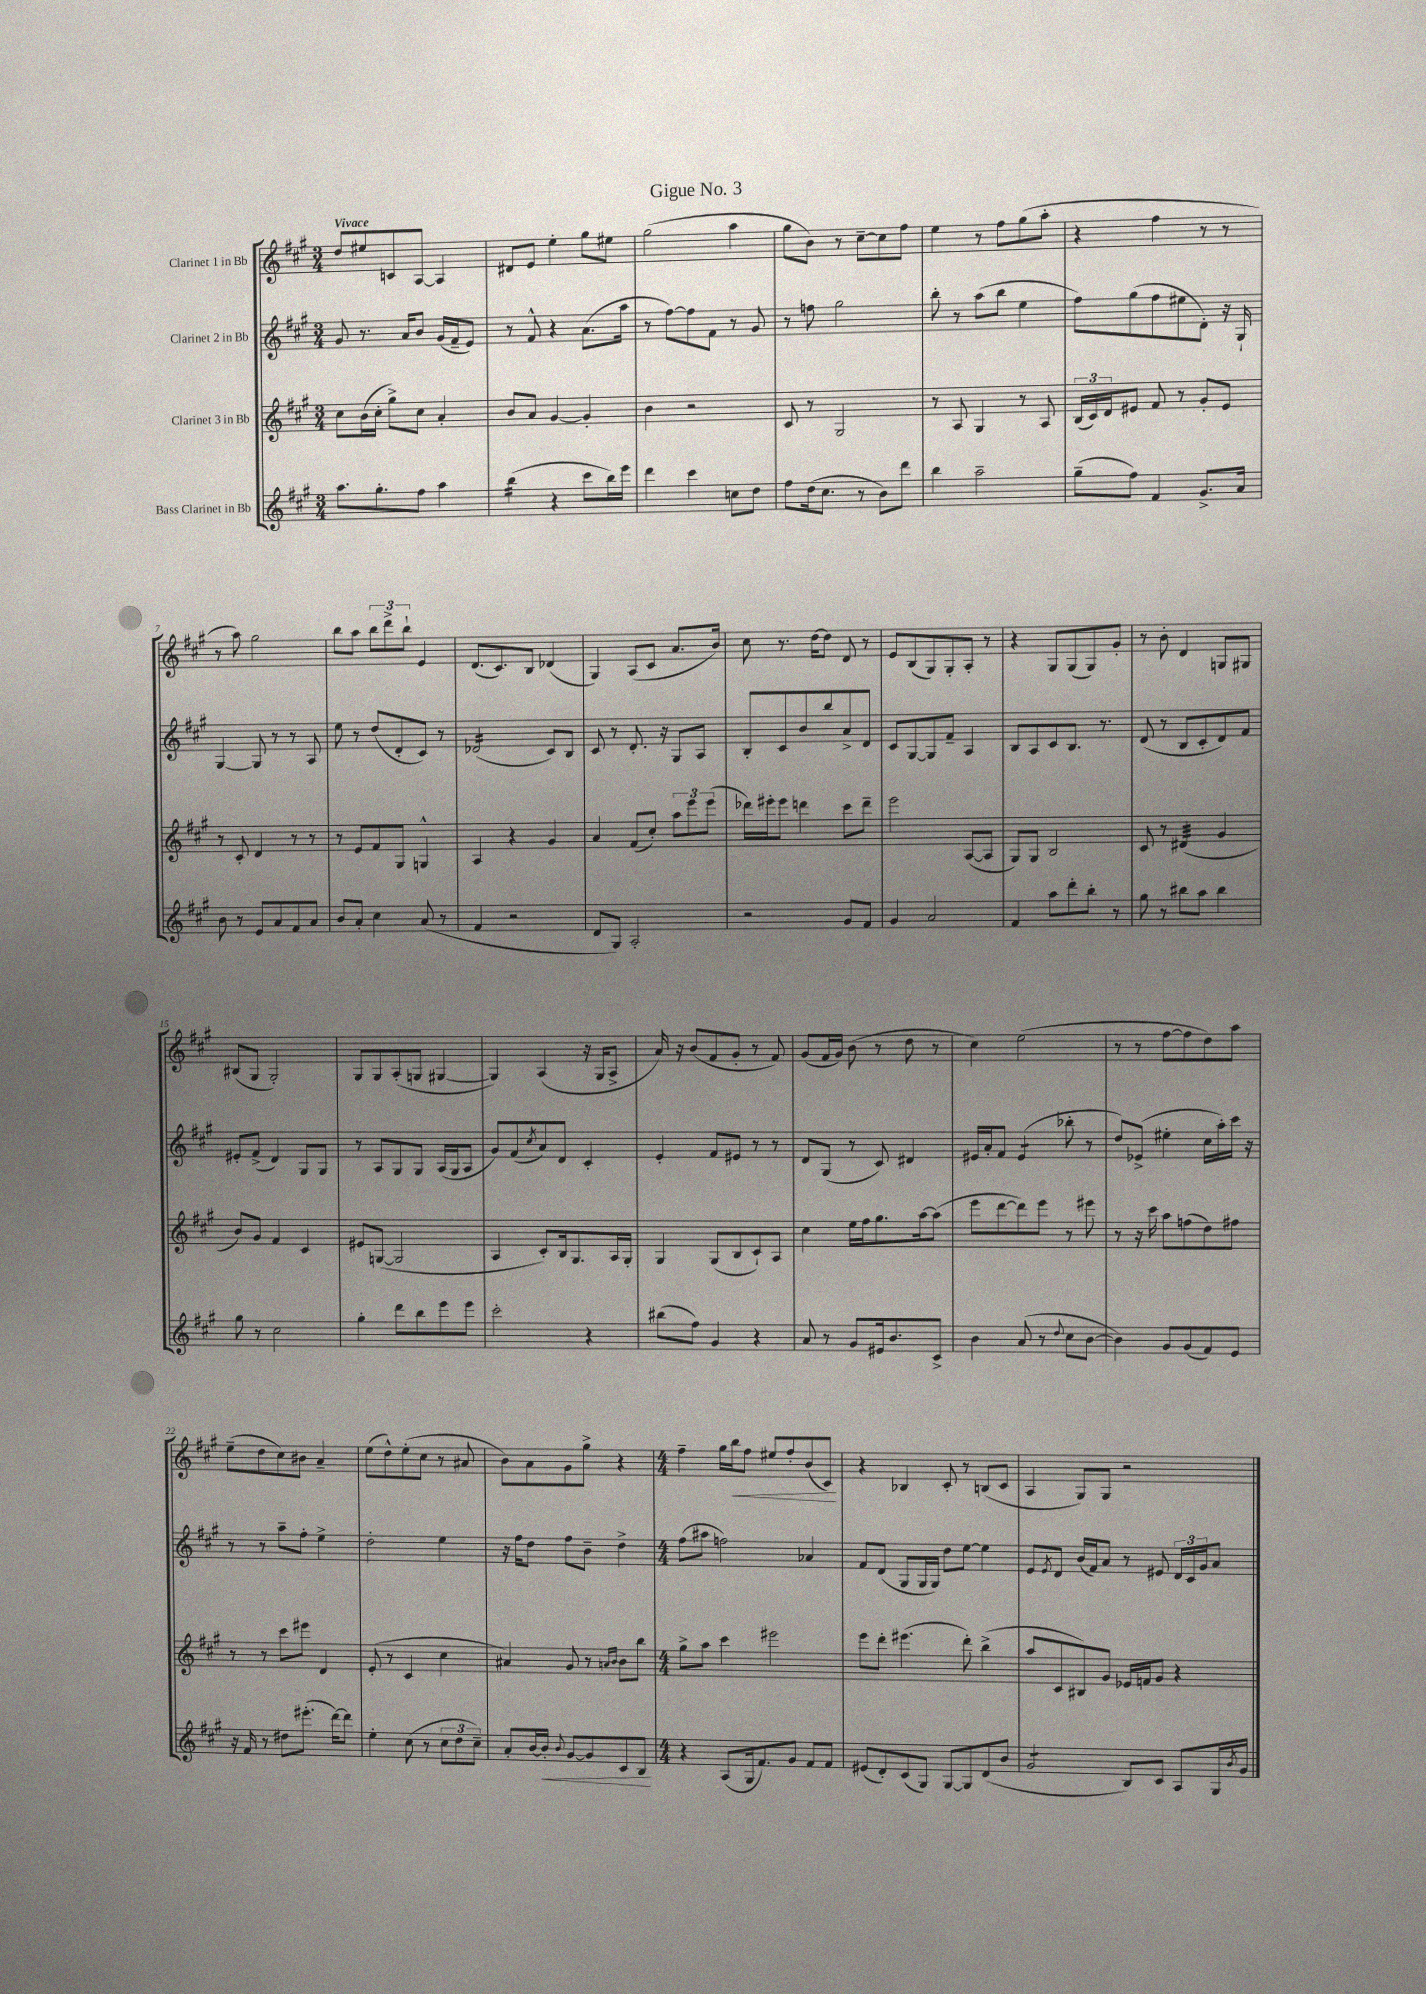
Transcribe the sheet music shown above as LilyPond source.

\header { title = "Gigue No. 3" }
<<
\new StaffGroup <<
\new Staff = "s0" \with { instrumentName = "Clarinet 1 in Bb" } {
    \clef treble \key a \major \numericTimeSignature \time 3/4 \tempo "Vivace"
    d''8 eis''8 c'8 a8~ a4 |
    dis'8 e'8 e''4-. gis''8 eis''8 |
    gis''2( a''4 |
    gis''8 b'8) r8 cis''8~-- cis''8 fis''8 |
    e''4 r8 fis''8 gis''8( a''8-. |
    r4 fis''4 r8 r8 |
    r8 a''8) gis''2 |
    b''8 a''8 \tuplet 3/2 { b''8 d'''8-> b''8-! } e'4 |
    d'8.( cis'8.) b8 des'4( |
    gis4) a8( cis'8 a'8. b'16) |
    cis''8 r8. d''16~ d''8 d'8 r8 |
    e'8 b8( gis8) gis8-. a8-. r8 |
    r4 gis8 gis8( gis8) gis'8-. |
    r8 b'8-. d'4 g8 gis8 |
    bis8( gis8 gis2-.) |
    gis8 gis8 a8-.( g8 gis4~ |
    gis4) a4( r16 gis16 a8-> |
    a'16) r16 b'8( fis'8 gis'8-. r8 fis'8) |
    gis'8( fis'16 gis'16) b'8( r8 d''8 r8 |
    cis''4) e''2( |
    r8 r8 fis''8~ fis''8 d''8) a''8 |
    e''8--( d''8 cis''8) bis'8 a'4-- |
    e''8( d''8-^) e''8-.( cis''8 r8 ais'8 |
    b'8) a'8 gis'8 gis''8-> r4 |
    \numericTimeSignature \time 4/4 fis''4-- gis''16 b''16\< fis''8 eis''8 fis''8-. b'8( cis'8\!) |
    r4 bes4 cis'8-. r8 b8( cis'8 |
    a4 gis8) gis8 r2 \bar "|." |
}
\new Staff = "s1" \with { instrumentName = "Clarinet 2 in Bb" } {
    \clef treble \key a \major \numericTimeSignature \time 3/4
    gis'8 r8. a'16 b'8 gis'16( fis'16-- e'8) |
    r8 fis'8-^ r4 a'8.( a''16 |
    r8 fis''8~) fis''8 fis'8 r8 gis'8 |
    r8 f''8 gis''2 |
    b''8-. r8 a''8( b''8 e''4 |
    fis''8) gis''8( fis''8 eis''8 d'8-.) r16 gis16-! |
    gis4~ gis8 r8 r8 a8 |
    e''8 r8 d''8( d'8-. cis'8) r8 |
    des'2:16( cis'8) b8 |
    cis'8 r8 d'8.-. r16 gis8 a8 |
    b8-. cis'8 b'8 b''8 a'8-> d'8 |
    cis'8 gis8~ gis8 fis'8-- a4 |
    b8 a8 cis'8 b8. r8. |
    d'8( r8 b8 cis'8-. d'8) fis'8 |
    eis'8-. fis'8->( d'4) gis8 gis8 |
    r8 a8 gis8 gis8 a16( gis16 a8 |
    gis'8) fis'8( \acciaccatura { cis''8 } a'8) d'8 cis'4-. |
    e'4-. fis'8 eis'8 r8 r8 |
    d'8 gis8( r8 cis'8) dis'4 |
    eis'16 a'16-. fis'8 eis'4:8( bes''8-. r8 |
    d''8) ees'8->( eis''4-. cis''16 a''16-.) cis'''16 r16 |
    r8 r8 a''8-- fis''8-. e''4-> |
    d''2-. e''4 |
    r16 fis''16 d''8 fis''8 b'8-- d''4-> |
    \numericTimeSignature \time 4/4 fis''8( ais''8 f''2) aes'4 |
    fis'8 d'8( gis8 gis16 gis16) d''8 e''8~ e''4 |
    e'8 \acciaccatura { e'8 } d'8 b'16( fis'16) a'8 r8 eis'8 \tuplet 3/2 { d'16 cis'16 gis'16 } a'8 \bar "|." |
}
\new Staff = "s2" \with { instrumentName = "Clarinet 3 in Bb" } {
    \clef treble \key a \major \numericTimeSignature \time 3/4
    cis''8 b'16( cis''16-. gis''8->) cis''8 a'4-. |
    b'8 a'8 gis'4~ gis'4-. |
    b'4 r2 |
    cis'8 r8 gis2 |
    r8 a8 gis4 r8 a8 |
    \tuplet 3/2 { b16( cis'16) d'16 } eis'8 fis'8 r8 gis'8-. eis'8 |
    r8 cis'8-. d'4 r8 r8 |
    r8 e'8 fis'8 gis8 g4-^ |
    a4 r4 gis'4 |
    a'4 fis'8( cis''8-.) \tuplet 3/2 { a''8 e'''8 e'''8( } |
    des'''16) eis'''16-. eis'''8 d'''4 cis'''8 d'''8-- |
    e'''2 a8~( a8 |
    gis8) gis8 b2 |
    cis'8 r8 dis'4:32( gis'4 |
    b'8) gis'8 fis'4 cis'4 |
    eis'8 g8~( g2 |
    a4 cis'8-.) b16 gis8. a16 gis16-. |
    gis4 gis8( b8 cis'8-!) a8 |
    cis''4 e''16 fis''16 gis''8. a''16~ a''8( |
    e'''8 d'''8~ d'''8) e'''8 r8 eis'''8 |
    r8 r16 cis'''16 a''8 f''8( d''8) fis''8 |
    r8 r8 cis'''8 eis'''8 d'4 |
    e'8-.( r8 cis'4 cis''4 |
    ais'4) gis'8 r8 \grace { a'16 b'16 } b'8 b''8 |
    \numericTimeSignature \time 4/4 gis''8-> a''8 cis'''4 eis'''2 |
    e'''8 d'''8-. eis'''4.( d'''8-.) b''4->( |
    a''8 cis'8 bis8) gis'8 ees'16 f'16 gis'8 r4 \bar "|." |
}
\new Staff = "s3" \with { instrumentName = "Bass Clarinet in Bb" } {
    \clef treble \key a \major \numericTimeSignature \time 3/4
    a''8. gis''8.-. fis''8 a''4 |
    b''4:16( r4 cis'''8 b''16) e'''16 |
    d'''4 cis'''4 c''8 d''8 |
    fis''8 d''16( cis''8. r8 b'8) d'''8 |
    b''4 a''2-- |
    gis''8--( fis''8) fis'4 gis'8.-> a'16 |
    b'8 r8 e'8 a'8 fis'8 a'8 |
    b'8 a'8-. cis''4 a'8( r8 |
    fis'4 r2 |
    d'8 gis8) a2-. |
    r2 gis'8 fis'8 |
    gis'4 a'2 |
    fis'4 a''8 d'''8-. b''8-. r8 |
    gis''8 r8 bis''8 a''8 bis''4 |
    gis''8 r8 cis''2 |
    gis''4-. d'''8 b''8 e'''8 e'''8 |
    cis'''2-. r4 |
    bis''8( fis''8) gis'4 r4 |
    a'8 r8 gis'8 eis'16 b'8. cis'8-> |
    b'4 a'8( r8 \appoggiatura { d''8 } cis''8 b'8~ |
    b'4) gis'8 gis'8( fis'8) e'8 |
    r16 fis'16 r8 dis''8 eis'''8.-.( d'''16~) d'''8 |
    e''4-. cis''8( r8 \tuplet 3/2 { cis''8 d''8 cis''8--) } |
    a'8-. b'16~ b'16-.\< \appoggiatura { b'8 } gis'8~ gis'8 cis'8 b8\! |
    \numericTimeSignature \time 4/4 r4 a8( gis16 fis'8.) gis'8 fis'8 fis'8 |
    eis'8( d'8-.) cis'8( gis8) gis8~ gis8 d'8( b'8 |
    gis'2:8 b8) cis'8 a8 gis16 \acciaccatura { b'8 } gis'16 \bar "|." |
}
>>
>>
